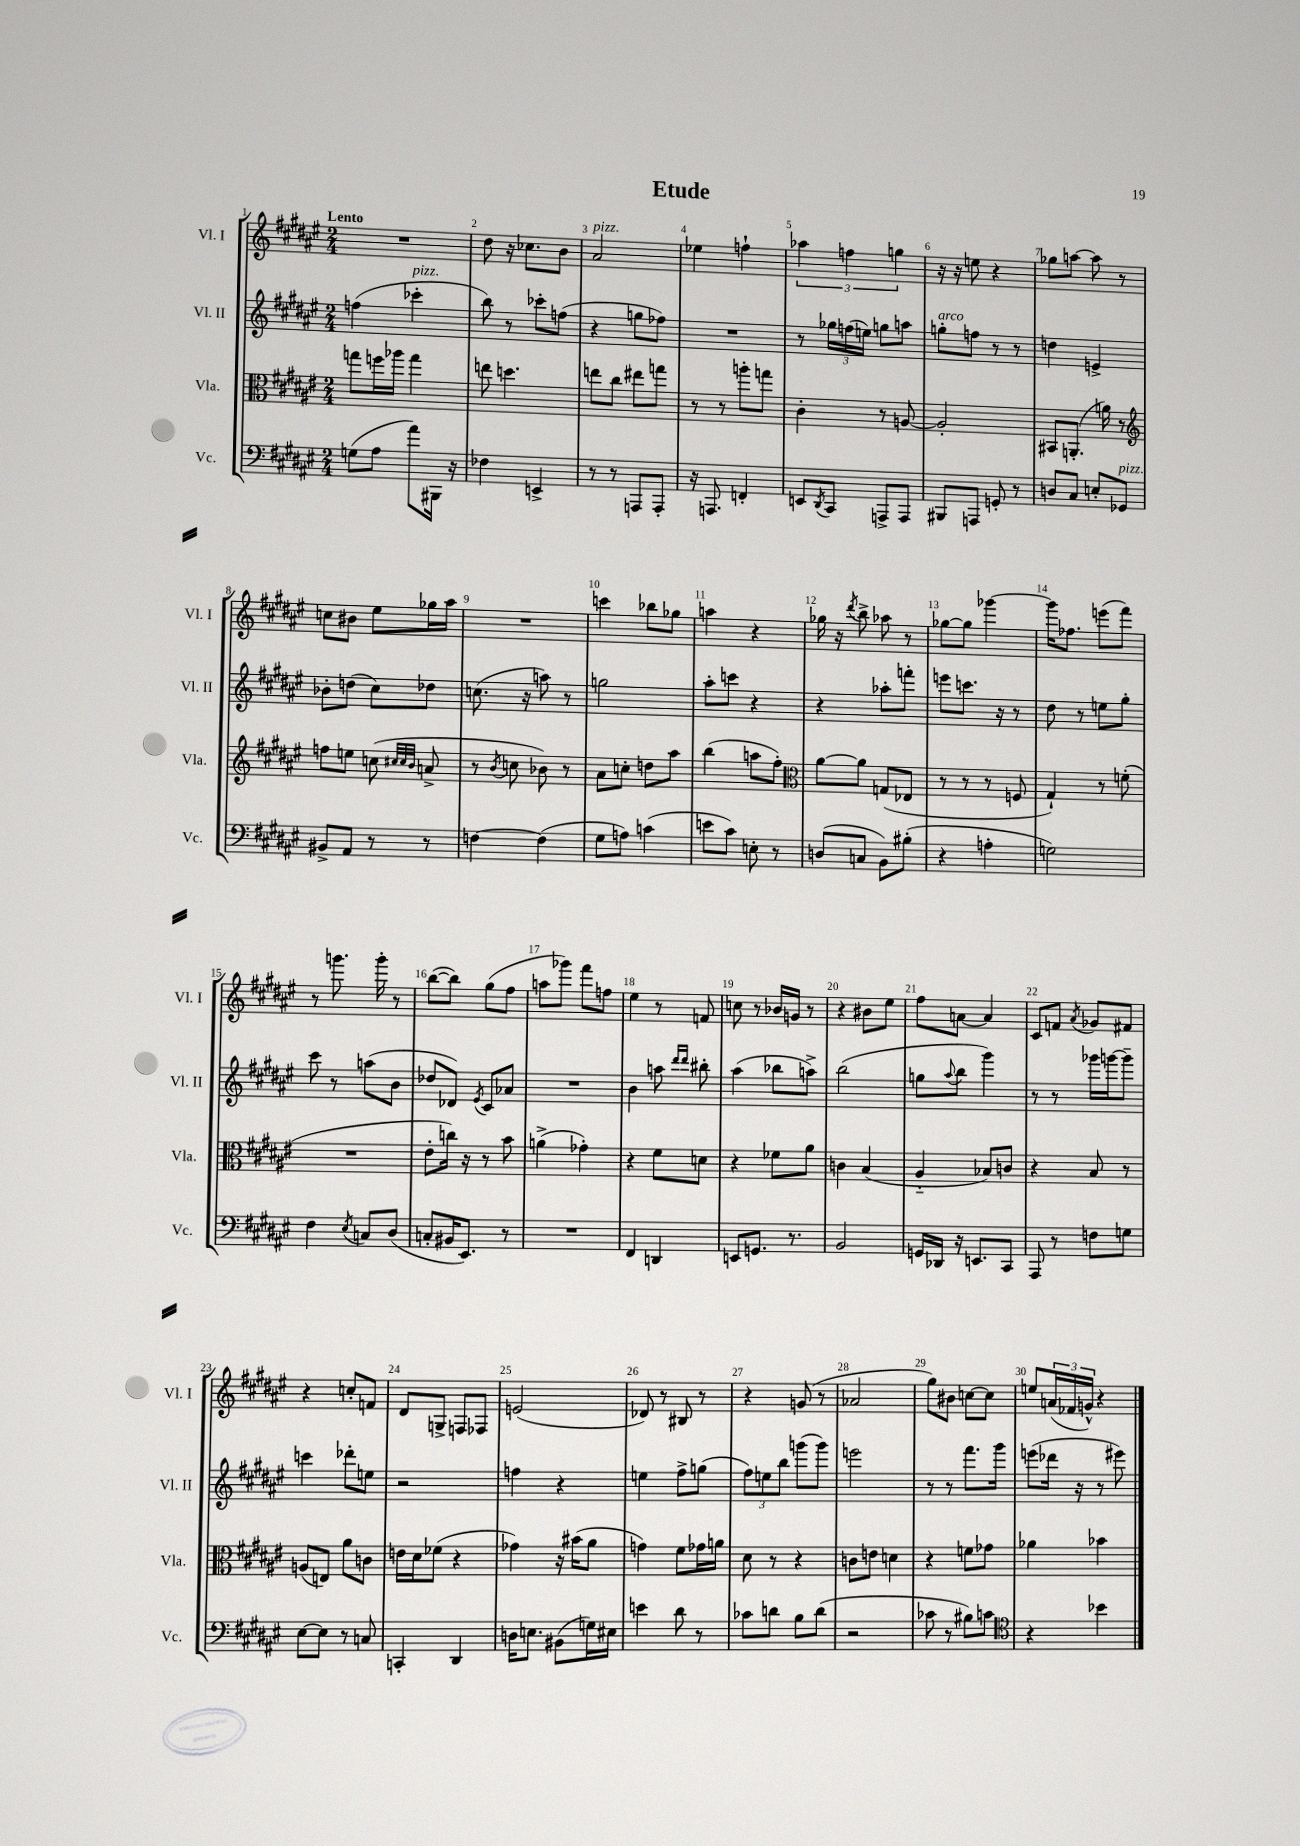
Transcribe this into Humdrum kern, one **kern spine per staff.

**kern	**kern	**kern	**kern
*part4	*part3	*part2	*part1
*staff4	*staff3	*staff2	*staff1
*I"Vc.	*I"Vla.	*I"Vl. II	*I"Vl. I
*I'Vc.	*I'Vla.	*I'Vl. II	*I'Vl. I
*clefF4	*clefC3	*clefG2	*clefG2
*k[f#c#g#d#a#e#]	*k[f#c#g#d#a#e#]	*k[f#c#g#d#a#e#]	*k[f#c#g#d#a#e#]
*M2/4	*M2/4	*M2/4	*M2/4
=1	=1	=1	=1
!	!	!	!LO:TX:a:B:t=Lento
(8Gn\L	8ggn\L	(4ffn\	2r
8A#\J	16ffn\L	.	.
.	16aa-X\JJ	.	.
!	!	!LO:TX:a:i:t=pizz.	!
8a#\L)	4gg\	4ccc-X'\	.
16BBB#X\Jk	.	.	.
16r	.	.	.
=2	=2	=2	=2
4F-X\	8een\	8bb\)	8dd#\
.	4.ddn\	8r	16r
.	.	.	8.cc-X\L
4EEn^/	.	8ccc-X'\L	.
.	.	(8ffn\J	8b\J
=3	=3	=3	=3
!	!	!	!LO:TX:a:i:t=pizz.
8r	8een\L	4r	2a#/
8r	8cc#\J	.	.
8AAAn/L	8ee#X\L	8ggn\L	.
8AAA'/J	8ggn\J	8ff-X\J)	.
=4	=4	=4	=4
16r	8r	2r	4ee-X\
8.AAAn/	.	.	.
.	8r	.	.
4FFn'/	8aan'\L	.	4ffn`\
.	8ggn\J	.	.
=5	=5	=5	=5
8EEn/L	4c#'\	8r	6aa-X\
8qDD#/	.	.	.
8CC#/J	.	24gg-X\LL	.
.	.	(24ffn\	6ffn\
.	.	24een\JJ)	.
8AAAn^/L	8r	8ggn\L	.
.	.	.	6ggn\
8AAA/J	[8An/	8aan\J	.
=6	=6	=6	=6
!	!	!LO:TX:a:i:t=arco	!
8BBB#X/L	2A'/]	8ggn'\L	16r
.	.	.	16r
8AAAn/J	.	8ffn\J	8een\
8GGn'/	.	8r	4r
8r	.	8r	.
=7	=7	=7	=7
8Dn/L	8BB#X/L	4ddn\	8gg-X\L
8C#/J	(8.AAn'/J	.	[8aan\J
8En'/L	.	4en^/	8aa\]
.	16an\)	.	.
!LO:TX:a:i:t=pizz.	!	!	!
8GG-X/J	8r	.	8r
!!LO:LB:g=z
=8	=8	=8	=8
*	*clefG2	*	*
8BB#X^/L	8ffn\L	8b-X'\L	8ccn\L
8AA#/J	8een\J	(8ddn\J	8b#X\J
8r	(8ccn\	8cc#\L)	8ee#\L
.	32qqcc#X/LLL	.	.
.	32qqcc#/	.	.
.	32qqb/JJJ	.	.
8r	8an^/	8dd-X\J	16gg-X\L
.	.	.	16aa#\JJ
=9	=9	=9	=9
[4Fn\	8r	(8.ccn\	2r
.	8qb/	.	.
.	8ccn\	.	.
.	.	16r	.
(4F\]	8b-X\)	8aan\)	.
.	8r	8r	.
=10	=10	=10	=10
8G#\L	8a#\L	2ggn\	4cccn\
8An\J)	8ccn'\J	.	.
(4cn\	8ddn\L	.	8bb-X\L
.	8aa#\J	.	8gg-X\J
=11	=11	=11	=11
8en\L	(4bb\	8aa#'\L	4aan\
8c#\J)	.	8cccn\J	.
8En'\	8aan\L	4r	4r
8r	8ff#'\J)	.	.
=12	=12	=12	=12
*	*clefC3	*	*
(8Dn/L	[8a#\L	4r	16gg-X\
.	.	.	16r
.	.	.	8qddd#/
8Cn/J	8a#\J]	.	8bb^\
8BB\L)	(8Gn/L	8aa-X'\L	8aa-X\
(8B#X'\J	8E-X/J	8fffn'\J	8r
=13	=13	=13	=13
4r	8r	8eeen\L	[8gg-X\L
.	8r	8.cccn\J	8gg-\J]
4An'\	8r	.	[4ggg-X\
.	.	16r	.
.	8Fn/	8r	.
=14	=14	=14	=14
2Gn\)	4G#`/)	8dd#\	16ggg-\KL]
.	.	.	8.ff-X\J
.	.	8r	.
.	8r	8een\L	(8eeen\L
.	(8fn'\	8gg#'\J	8fff#\J)
!!LO:LB:g=z
=15	=15	=15	=15
4F#\	2r	8ccc#\	8r
.	.	8r	8.gggn\
8qE#/	.	.	.
8Cn/L	.	(8aan\L	.
.	.	.	16ggg'\
(8D#/J	.	8b\J	8r
=16	=16	=16	=16
8Cn'/L	8e#'\L	8dd-X/L	([8bb\L
16BB#X/K	16ccn\Jk)	8d-X/J)	8bb\J])
8.EE#/J)	16r	.	.
.	.	8qe#/	.
.	8r	8c#/L	(8gg#\L
8r	8b\	8a-X/J	8ff#\J
=17	=17	=17	=17
2r	(4an^\	2r	8aan\L
.	.	.	8ggg-X\J)
.	4g-X'\)	.	8fff#\L
.	.	.	8ffn\J
=18	=18	=18	=18
4FF#/	4r	4b\	4ee#\
4DDn/	8f#\L	8aan\	8r
.	.	16qqddd#/LL	.
.	.	16qqddd#/JJ	.
.	8dn\J	8bb#X'\	8fn/
=19	=19	=19	=19
8EEn/L	4r	(4aa#\	8ccn\
8.GGn/J	.	.	8r
.	8f-X\L	8bb-X\L	16b-X/LL
8.r	.	.	16gn/JJ
.	8a#\J	8aan^\J)	8r
=20	=20	=20	=20
2BB/	4cn\	(2bb\	4r
.	(4B/	.	8b#X\L
.	.	.	8ee#\J
=21	=21	=21	=21
16GGn/LL	4A#/	8ggn\L	8ff#\L
16DD-X/JJ	.	.	.
.	.	8qqaa#/	.
16r	.	8bb\J	[8an\J
8.EEn/L	.	.	.
.	8B-X/L)	4ggg#\)	4a/]
8CC#/J	8cn/J	.	.
=22	=22	=22	=22
8AAA#/	4r	8r	8c#/L
8r	.	8r	8fn/J
.	.	.	8qa#/
8Fn\L	8B/	16ggg-X\LL	8g-X/L
.	.	[16gggn\J	.
8Gn\J	8r	8ggg~\J]	8f#X/J
!!LO:LB:g=z
=23	=23	=23	=23
[8E#\L	(8An/L	4cccn\	4r
8E#\J]	8En/J)	.	.
8r	8a#\L	8ddd-X'\L	8ccn'/L
8Cn/	8cn\J	8een\J	8fn/J
=24	=24	=24	=24
4CCn'/	16en\LL	2r	8d#/L
.	16d#\J	.	.
.	(8f-X\J	.	8Gn^/J
4DD#/	4r	.	8Fn/L
.	.	.	8F-X/J
=25	=25	=25	=25
16Dn\KL	4g-X\)	4ffn\	(2en/
8.En\J	.	.	.
(8BB#X\L	16r	4r	.
.	(16b#X\KL	.	.
16Gn\L)	8a#\J	.	.
16E#X\JJ	.	.	.
=26	=26	=26	=26
4en\	4gn\)	4een\	8d-X/)
.	.	.	8r
8d#\	8f#\L	8ff#^\L	8B#X/
8r	16g-X\L	(8ggn\J	8r
.	16an\JJ	.	.
=27	=27	=27	=27
8c-X\L	8d#\	12ff#\L)	4r
.	.	12een\	.
8dn\J	8r	.	.
.	.	12bb\J	.
8B\L	4r	(8gggn\L	(8gn/
(8d\J	.	8ggg\J)	8r
=28	=28	=28	=28
2r	8cn\L	2eeen\	2a-X/
.	8en\J	.	.
.	4dn\	.	.
=29	=29	=29	=29
8c-X\	4r	8r	8gg#\L)
8r	.	8r	8b#X\J
8B#X\L)	8fn\L	8.fff#\L	[8ccn\L
8cn\J	8g-X\J	.	8cc\J]
.	.	16ggg#\Jk	.
=30	=30	=30	=30
*clefC4	*	*	*
4r	4a-X\	(8eeen\L	8een/L
.	.	16ddd-X\Jk	(24an/L
.	.	.	24f-X/
.	.	16r	.
.	.	.	24gn^^/JJ)
4b-X\	4b-X\	8r	4r
.	.	8eee#X\)	.
==	==	==	==
*-	*-	*-	*-
